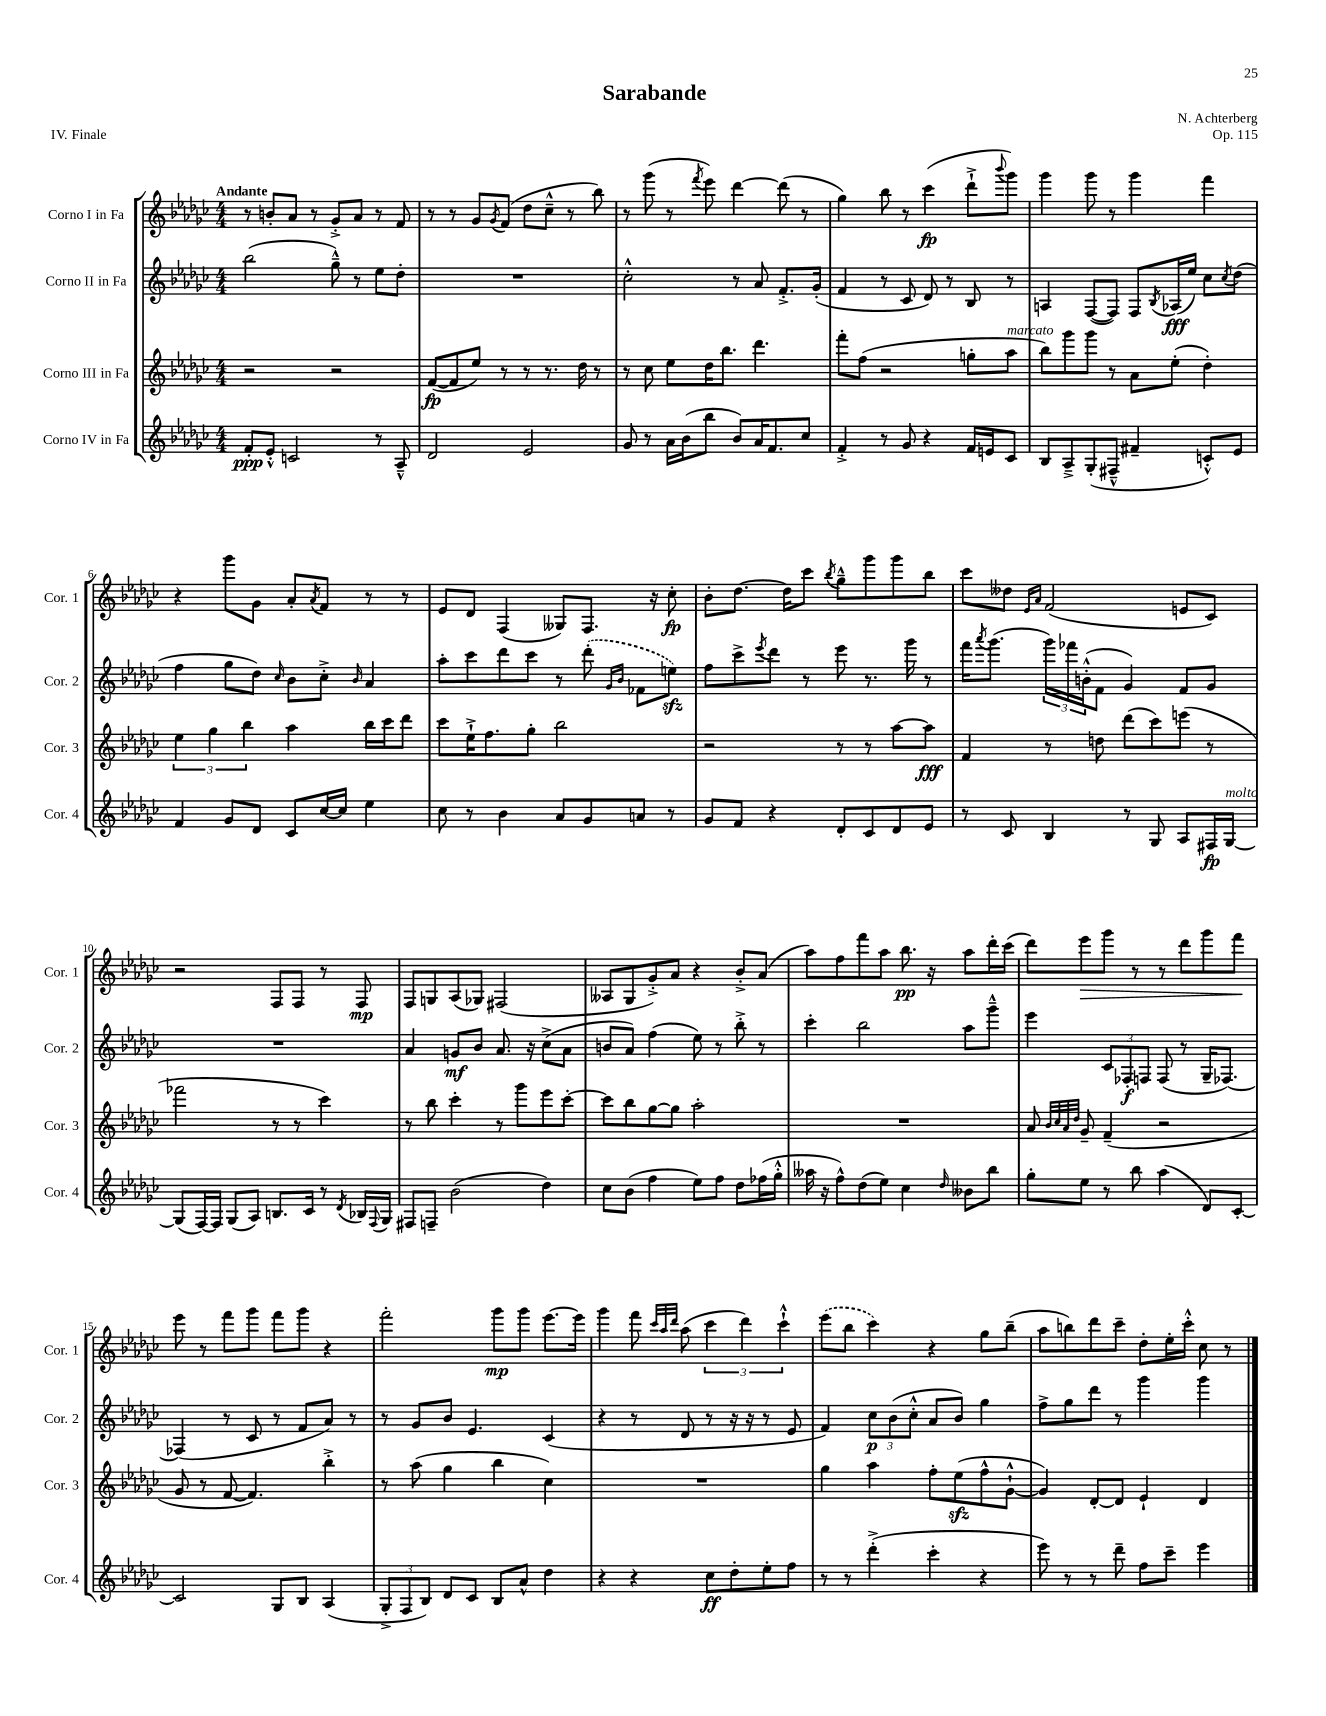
\header { title = "Sarabande" composer = "N. Achterberg" opus = "Op. 115" piece = "IV. Finale" }
<<
\new StaffGroup <<
\new Staff = "s0" \with { instrumentName = "Corno I in Fa" shortInstrumentName = "Cor. 1" } {
    \clef treble \key ges \major \numericTimeSignature \time 4/4 \tempo "Andante"
    r8 b'8-. aes'8 r8 ges'8-.-> aes'8 r8 f'8 |
    r8 r8 ges'8 \acciaccatura { ges'8 } f'8( des''8 ces''8---^ r8 bes''8) |
    r8 ges'''8( r8 \acciaccatura { f'''8 } ees'''8) des'''4~ des'''8( r8 |
    ges''4) bes''8 r8 ces'''4\fp( des'''8-!-> \appoggiatura { bes'''8 } ges'''8) |
    ges'''4 ges'''8 r8 ges'''4 f'''4 |
    r4 ges'''8 ges'8 aes'8-. \acciaccatura { aes'8 } f'8 r8 r8 |
    ees'8 des'8 f4( geses8) f8. r16 ces''8-.\fp |
    bes'8-. des''8.~ des''16 ces'''8 \acciaccatura { bes''8 } ges''8---^ ges'''8 ges'''8 bes''8 |
    ces'''8 deses''8 \grace { ees'16 aes'16 } f'2( e'8 ces'8) |
    r2 f8 f8 r8 f8\mp |
    f8 g8 aes8( ges8) fis2( |
    aeses8 ges8 ges'8-.->) aes'8 r4 bes'8-.-> aes'8( |
    aes''8) f''8 f'''8 aes''8 bes''8.\pp r16 aes''8 des'''16-. ces'''16( |
    des'''8) ees'''8\> ges'''8 r8 r8 des'''8 ges'''8 f'''8\! |
    ees'''8 r8 f'''8 ges'''8 f'''8 ges'''8 r4 |
    f'''2-. ges'''8\mp ges'''8 ees'''8.~ ees'''16 |
    ges'''4 f'''8 \grace { ces'''32 aes''32 des'''32 } aes''8( \tuplet 3/2 { ces'''4 des'''4) ces'''4-!-^ } |
    \once \slurDashed ees'''8( bes''8 ces'''4) r4 ges''8 bes''8--( |
    aes''8 b''8) des'''8 ces'''8-- des''8-. ees''16-. ces'''16-.-^ ces''8 r8 \bar "|." |
}
\new Staff = "s1" \with { instrumentName = "Corno II in Fa" shortInstrumentName = "Cor. 2" } {
    \clef treble \key ges \major \numericTimeSignature \time 4/4
    bes''2( ges''8---^) r8 ees''8 des''8-. |
    R1 |
    ces''2-.-^ r8 aes'8 f'8.-.-> ges'16-.( |
    f'4 r8 ces'8 des'8) r8 bes8 r8 |
    a4 f8~( f8) f8 \acciaccatura { bes8 } aes16\fff( ees''16) ces''8 \acciaccatura { ces''8 } des''8( |
    f''4 ges''8 des''8) \grace { ces''16 } bes'8 ces''8-.-> \grace { bes'16 } aes'4 |
    aes''8-. ces'''8 des'''8 ces'''8 r8 \once \slurDashed des'''8-.( \grace { ges'16 bes'16 } fes'8 e''8\sfz) |
    f''8 ces'''8-> \acciaccatura { ees'''8 } des'''8 r8 ees'''8 r8. ges'''16 r8 |
    f'''16 \acciaccatura { aes'''8 } ges'''8.( \tuplet 3/2 { ges'''16) fes'''16 b'16-.-^( } f'8 ges'4) f'8 ges'8 |
    R1 |
    aes'4 g'8\mf bes'8 aes'8. r16 ces''8->( aes'8 |
    b'8 aes'8) f''4( ees''8) r8 bes''8-.-> r8 |
    ces'''4-. bes''2 aes''8 ges'''8---^ |
    ees'''4 \tuplet 3/2 { ces'8 fes8-.\f f8 } f8( r8 ges16-- fes8.~) |
    fes4( r8 ces'8 r8 f'8 aes'8) r8 |
    r8 ges'8 bes'8 ees'4. ces'4( |
    r4 r8 des'8 r8 r16 r16 r8 ees'8 |
    f'4) \tuplet 3/2 { ces''8\p bes'8( ces''8-.-^ } aes'8 bes'8) ges''4 |
    f''8-> ges''8 des'''8 r8 ges'''4 ges'''4 \bar "|." |
}
\new Staff = "s2" \with { instrumentName = "Corno III in Fa" shortInstrumentName = "Cor. 3" } {
    \clef treble \key ges \major \numericTimeSignature \time 4/4
    r2 r2 |
    f'8~\fp( f'8 ees''8) r8 r8 r8. des''16 r8 |
    r8 ces''8 ees''8 des''16 bes''8. des'''4. |
    f'''8-. f''8( r2 g''8-. aes''8^\markup { \italic "marcato" } |
    bes''8) ges'''8 ges'''8 r8 aes'8 ees''8-.( des''4-.) |
    \tuplet 3/2 { ees''4 ges''4 bes''4 } aes''4 bes''16 ces'''16 des'''8 |
    ces'''8 ees''16-!-> f''8. ges''8-. bes''2 |
    r2 r8 r8 aes''8~ aes''8\fff |
    f'4 r8 d''8 des'''8( ces'''8) e'''8( r8 |
    fes'''2 r8 r8 ces'''4) |
    r8 bes''8 ces'''4-. r8 ges'''8 ees'''8 ces'''8~-. |
    ces'''8 bes''8 ges''8~ ges''8 aes''2-. |
    R1 |
    aes'8 \grace { bes'32 ces''32 aes'32 des''32 } ges'8-- f'4--( r2 |
    ges'8 r8 f'8~ f'4.) bes''4-.-> |
    r8 aes''8( ges''4 bes''4 ces''4) |
    R1 |
    ges''4 aes''4 f''8-. ees''8\sfz( f''8-^ ges'8~-!-^ |
    ges'4) des'8~-. des'8 ees'4-! des'4 \bar "|." |
}
\new Staff = "s3" \with { instrumentName = "Corno IV in Fa" shortInstrumentName = "Cor. 4" } {
    \clef treble \key ges \major \numericTimeSignature \time 4/4
    f'8-.\ppp ees'8-.-^ c'2 r8 aes8---^ |
    des'2 ees'2 |
    ges'8 r8 aes'16 bes'16( bes''8 bes'8) aes'16 f'8. ces''8 |
    f'4-.-> r8 ges'8 r4 f'16 e'16 ces'8 |
    bes8 aes8---> ges8-.( fis8---^ fis'4-- c'8-.-^) ees'8 |
    f'4 ges'8 des'8 ces'8 ces''16~ ces''16 ees''4 |
    ces''8 r8 bes'4 aes'8 ges'8 a'8 r8 |
    ges'8 f'8 r4 des'8-. ces'8 des'8 ees'8 |
    r8 ces'8 bes4 r8 ges8 aes8 fis16\fp ges16~^\markup { \italic "molto" } |
    ges8( f16~) f16 ges8( aes8) b8. ces'16 r8 \acciaccatura { des'8 } bes16 \appoggiatura { f8 } ges16 |
    fis8 f8-- bes'2( des''4) |
    ces''8 bes'8( f''4 ees''8) f''8 des''8 fes''16( ges''16-.-^ |
    aeses''16 r16 f''8-^) des''8( ees''8) ces''4 \grace { des''16 } beses'8 bes''8 |
    ges''8-. ees''8 r8 bes''8 aes''4( des'8) ces'8~-. |
    ces'2 ges8 bes8 aes4( |
    \tuplet 3/2 { ges8-.-> f8 bes8) } des'8 ces'8 bes8 aes'8-^ des''4 |
    r4 r4 ces''8\ff des''8-. ees''8-. f''8 |
    r8 r8 des'''4-.->( ces'''4-. r4 |
    ees'''8) r8 r8 des'''8-- f''8 ces'''8-- ees'''4 \bar "|." |
}
>>
>>
